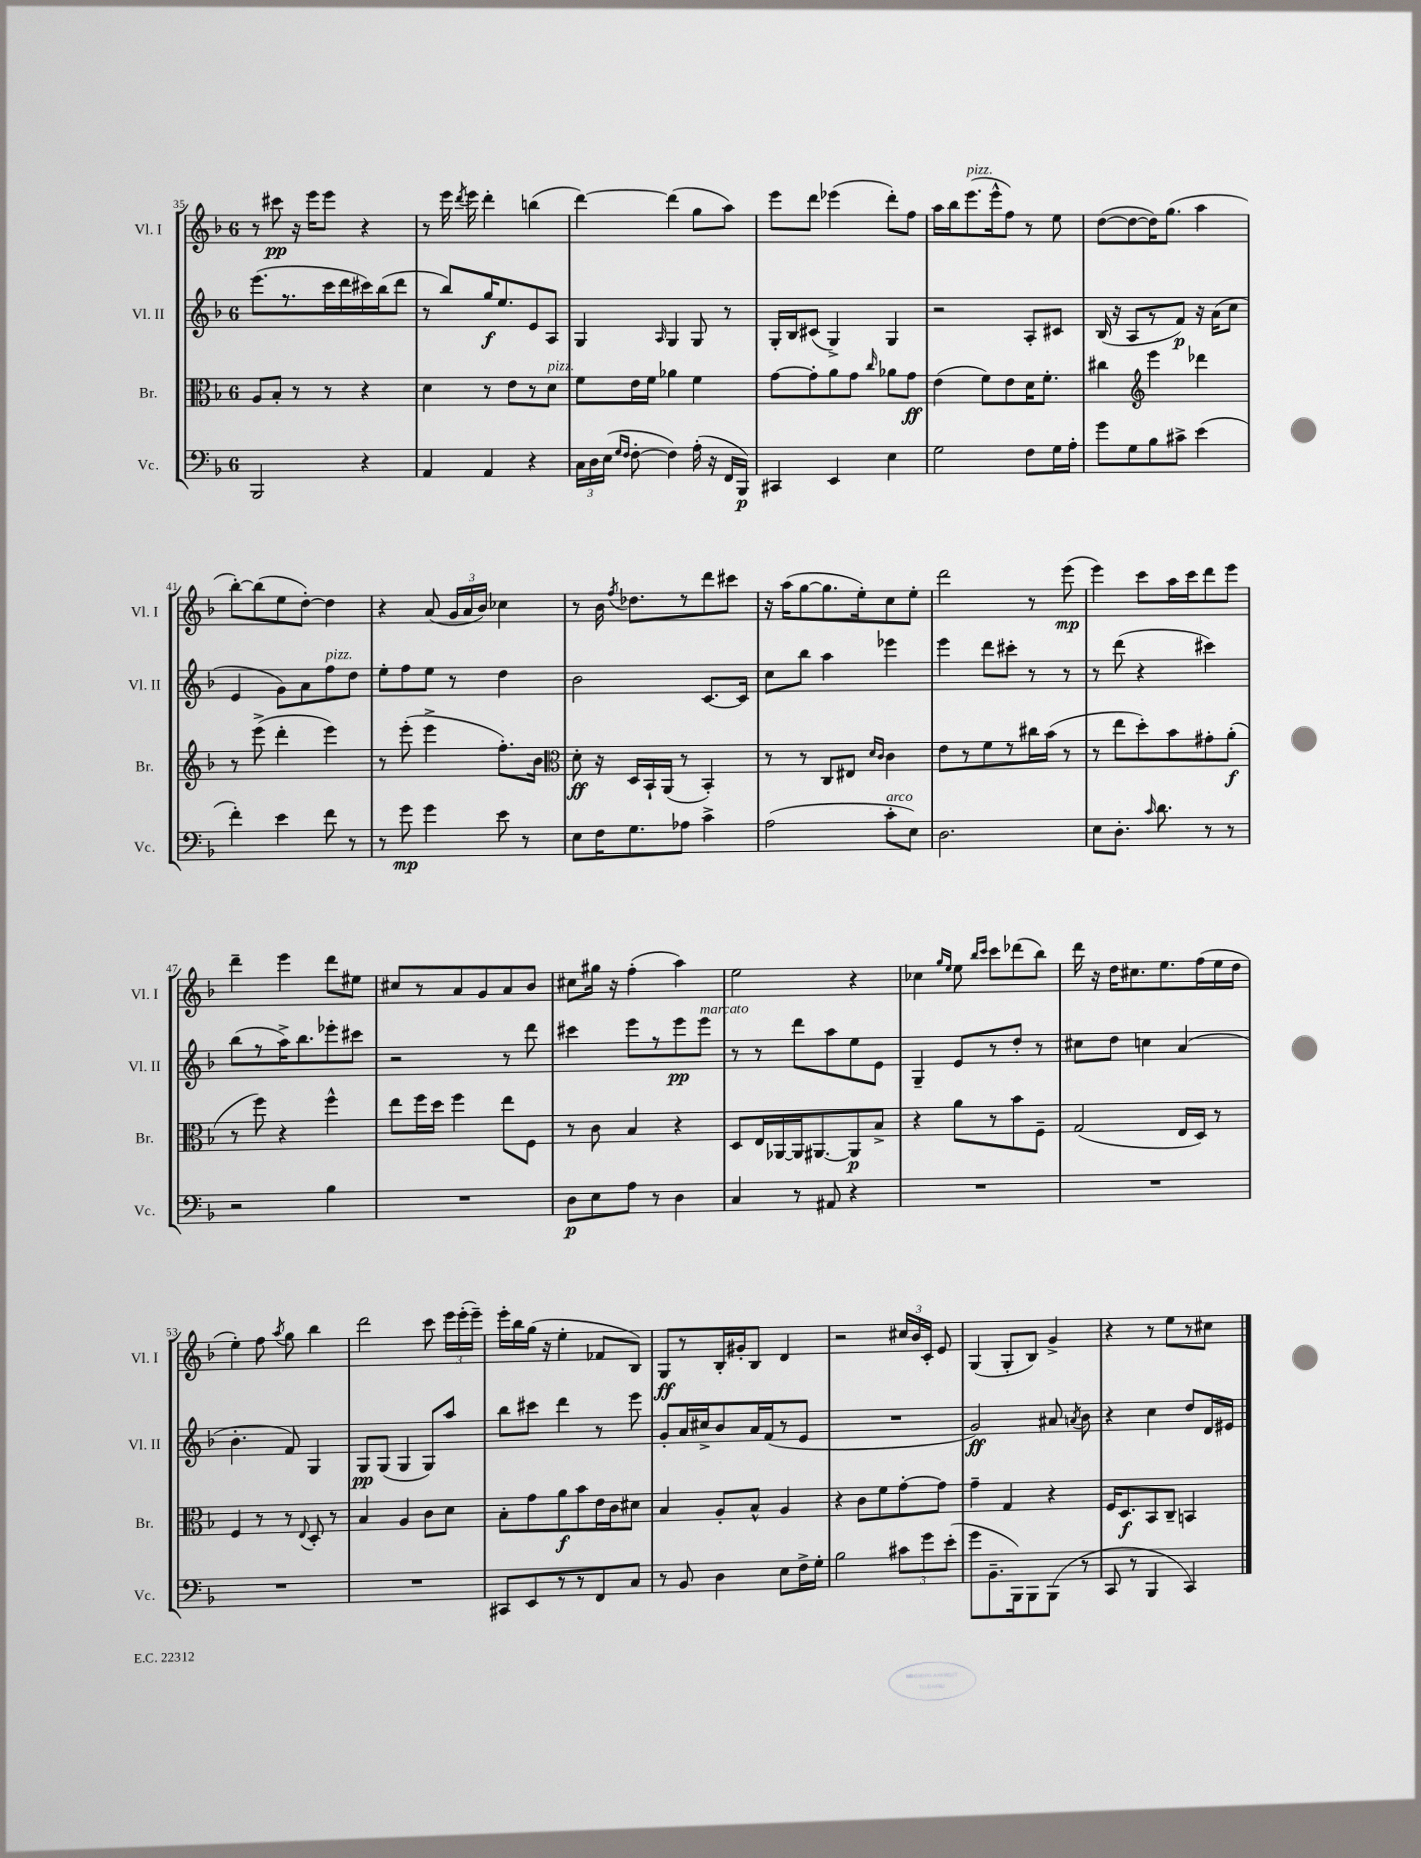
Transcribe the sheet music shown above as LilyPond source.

<<
\new StaffGroup <<
\new Staff = "s0" \with { instrumentName = "Vl. I" shortInstrumentName = "Vl. I" } {
    \clef treble \key f \major \once \override Staff.TimeSignature.style = #'single-digit \time 6/8
    \autoBeamOff r8 cis'''8\pp r16 e'''16[ e'''8] r4 |
    r8 e'''16 \acciaccatura { d'''8 } e'''16 d'''4-. b''4( |
    d'''4~) d'''4( g''8[ a''8]) |
    e'''8[ d'''8] ees'''4( d'''8[-.) f''8] |
    a''16[ bes''16 e'''8.^\markup { \italic "pizz." }( e'''16-^ f''8]) r8 e''8 |
    d''8[~( d''8~ d''16) g''8.]( a''4 |
    bes''8[~-.) bes''8( e''8 d''8]~-.) d''4 |
    r4 a'8( \tuplet 3/2 { g'16[ a'16 bes'16]) } ces''4 |
    r8 bes'16 \acciaccatura { f''8 } des''8.[ r8 d'''8 cis'''8] |
    r16 a''16[( g''8~ g''8. e''16-.) c''8 e''8]-. |
    d'''2 r8 e'''8\mp( |
    e'''4) c'''8[ a''16 c'''16 d'''8 e'''8] |
    d'''4-- e'''4 d'''8[ eis''8] |
    cis''8[ r8 a'8 g'8 a'8 bes'8] |
    cis''8[ gis''16] r16 f''4-.( a''4) |
    e''2 r4 |
    ces''4 \grace { g''16[ e''16] } e''8 \grace { bes''16[ c'''16] } c'''8[ des'''8( bes''8]) |
    d'''16 r16 d''16[ cis''8. e''8. f''16( e''16 d''16] |
    e''4-.) f''8 \acciaccatura { a''8 } g''8 bes''4 |
    d'''2 c'''8 \tuplet 3/2 { e'''16[ e'''16-.( e'''16]--) } |
    e'''16[-. bes''16 g''16]( r16 e''4-. fes'8[ bes8]) |
    g8[\ff r8 bes16-. gis'16-. bes8] d'4 |
    r2 \tuplet 3/2 { cis''16[ bes'16 c'16]-. } e'8 |
    g4( g8[-. bes8]) g'4-> |
    r4 r8 e''8[ r8 cis''8] \bar "|." |
}
\new Staff = "s1" \with { instrumentName = "Vl. II" shortInstrumentName = "Vl. II" } {
    \clef treble \key f \major \once \override Staff.TimeSignature.style = #'single-digit \time 6/8
    \autoBeamOff e'''8.[( r8. c'''16 d'''16 cis'''16) bes''16( d'''8] |
    r8 bes''8[) g''16\f e''8. e'8 a8] |
    g4 \grace { a16 } g4 g8 r8 |
    g16[-. bes16 cis'8]( g4->) g4 |
    r2 a8[-. cis'8] |
    bes16( r16 a8[ r8 f'8]\p) r16 a'16[( c''8] |
    e'4 g'8[) a'8 f''8^\markup { \italic "pizz." } d''8] |
    e''8[-. f''8 e''8] r8 d''4 |
    bes'2 c'8.[~ c'16] |
    c''8[ bes''8] a''4 ees'''4 |
    e'''4 d'''8[ cis'''8]-. r8 r8 |
    r8 d'''8( r4 cis'''4) |
    bes''8[( r8 a''16->) bes''8. ees'''8-. cis'''8] |
    r2 r8 d'''8 |
    cis'''4 e'''8[ r8 e'''8\pp e'''8]^\markup { \italic "marcato" } |
    r8 r8 d'''8[ a''8 e''8 e'8] |
    g4-- e'8[ r8 d''8]-. r8 |
    cis''8[ d''8] c''4 a'4( |
    bes'4.-. f'8) g4 |
    g8[\pp g8]( g4 g8[) a''8] |
    bes''8[ cis'''8] d'''4 r8 e'''8 |
    g'8[-. a'16 cis''16-> bes'8 a'16 f'16( r8 e'8] |
    R2. |
    g'2\ff) ais'8 \acciaccatura { a'8 } bes'8 |
    r4 c''4 d''8[ d'16 eis'16] \bar "|." |
}
\new Staff = "s2" \with { instrumentName = "Br." shortInstrumentName = "Br." } {
    \clef alto \key f \major \once \override Staff.TimeSignature.style = #'single-digit \time 6/8
    \autoBeamOff a8[ bes8]-. r8 r8 r4 |
    d'4 r8 e'8[ r8 d'8]^\markup { \italic "pizz." } |
    f'8[ e'16 f'16] aes'4 f'4 |
    g'8[~ g'8-. a'8 g'8] \grace { c''16 } aes'8[ g'8]\ff |
    e'4( f'8[) e'8 d'16 f'8.]-. |
    cis''4 \clef treble e'''4 des'''4 |
    r8 e'''8->( d'''4-. e'''4) |
    r8 e'''8-.( e'''4-> f''8.[-.) bes'16] |
    \clef alto d'8-.\ff r16 d16[ bes,16-! a,16]( r8 bes,4-.) |
    r8 r8 c8[ eis8] \grace { d'16[ c'16] } c'4 |
    e'8[ r8 f'8 r8 cis''16 bes'16]( r8 |
    r8 e''8[ d''8-.) bes'8 gis'8-. a'8]-.\f( |
    r8 f''8) r4 f''4-^ |
    e''8[ f''16 d''16] f''4 e''8[ f8] |
    r8 c'8 bes4 r4 |
    d8[ e16 aes,16~ aes,16 ais,8.~ ais,8\p bes8]-> |
    r4 a'8[ r8 bes'8 f8]-- |
    g2( e16[ d16]) r8 |
    f4 r8 r8 \appoggiatura { e8 } d8-. r8 |
    bes4 a4 c'8[ d'8] |
    bes8[-. g'8 a'8\f bes'8 e'16 c'16 dis'8] |
    bes4 a8[-. bes8]-^ a4 |
    r4 c'8[ f'8 g'8~-. g'8] |
    g'4-- g4 r4 |
    f16[ d8.\f bes,8 c8]-- b,4 \bar "|." |
}
\new Staff = "s3" \with { instrumentName = "Vc." shortInstrumentName = "Vc." } {
    \clef bass \key f \major \once \override Staff.TimeSignature.style = #'single-digit \time 6/8
    \autoBeamOff bes,,2 r4 |
    a,4 a,4 r4 |
    \tuplet 3/2 { c16[ d16 e16]( } \grace { g16[ f16] } f8~-. f4) a16-.( r16 f,16[ bes,,16]\p) |
    cis,4 e,4 e4 |
    g2 f8[ g16 a16]-. |
    g'8[ g8 bes8 cis'8]-> e'4( |
    f'4-.) e'4 f'8 r8 |
    r8 g'8\mp g'4 e'8 r8 |
    e8[ f16 g8. aes8] c'4-> |
    a2( c'8[-.^\markup { \italic "arco" } e8]) |
    d2. |
    e8[ d8.]-. \grace { c'16 } d'8. r8 r8 |
    r2 bes4 |
    R2. |
    d8[\p e8 a8] r8 d4 |
    c4 r8 ais,8 r4 |
    R2. |
    R2. |
    R2. |
    R2. |
    cis,8[ e,8 r8 r8 f,8 c8] |
    r8 bes,8 d4 e8[ f16-> g16]-. |
    bes2 \tuplet 3/2 { cis'8[ g'8 e'8]-.( } |
    g'8[ bes,8.-- bes,,16) bes,,8 bes,,8]( r8 |
    c,8 r8 bes,,4 c,4) \bar "|." |
}
>>
>>
\layout { \context { \Score currentBarNumber = #35 } }
